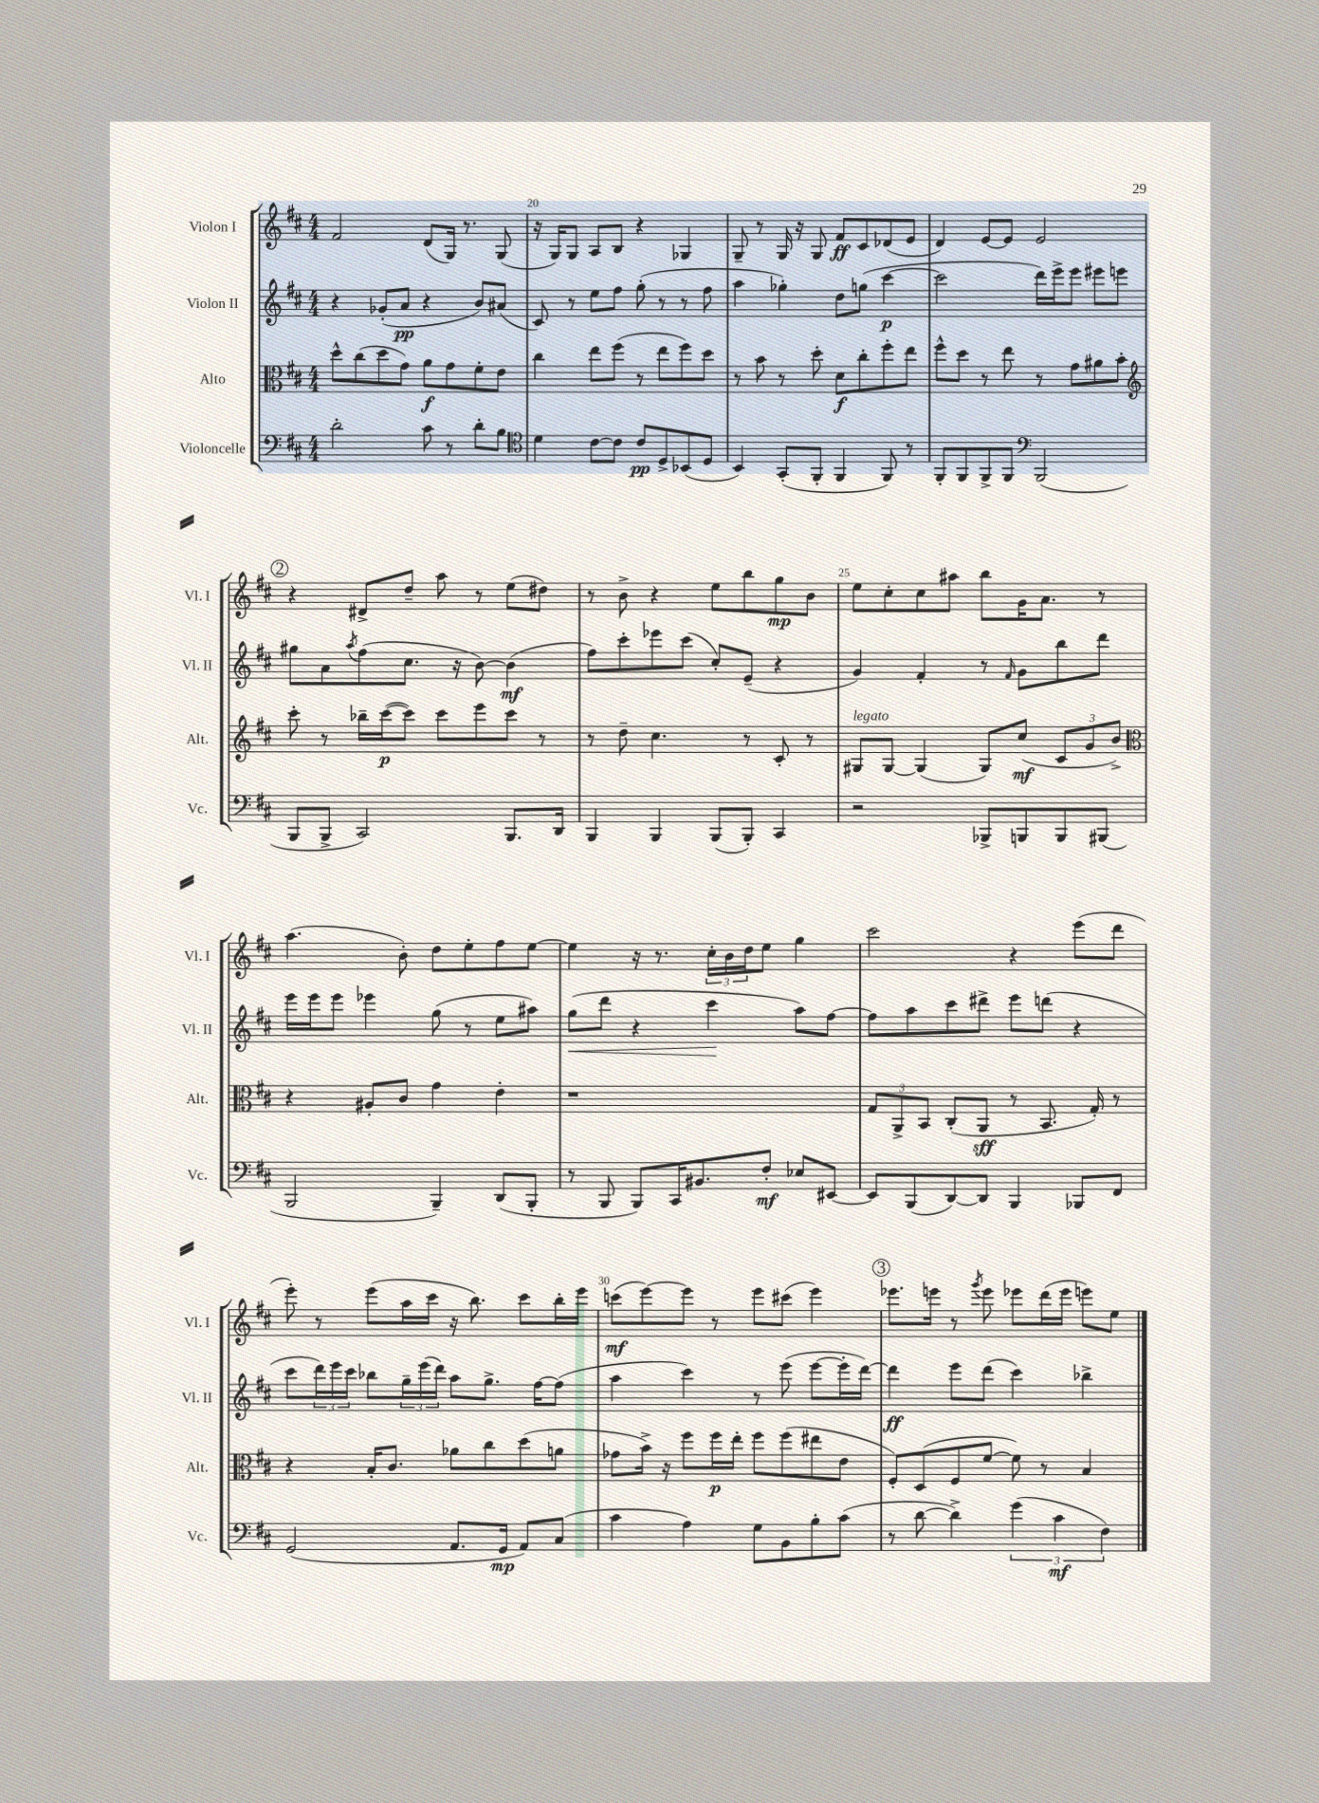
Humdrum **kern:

**kern	**kern	**kern	**kern
*staff4	*staff3	*staff2	*staff1
*clefF4	*clefC3	*clefG2	*clefG2
*k[f#c#]	*k[f#c#]	*k[f#c#]	*k[f#c#]
*M4/4	*M4/4	*M4/4	*M4/4
2d'	8dd^^	4r	2f#
.	(8cc#	.	.
.	8dd	(8g-'	.
.	8g)	8a	.
8c#	8a	4r	(8d
8r	8g	.	16G)
.	.	.	8.r
8d'	8f#'	8b)	.
8B	8e	(8a#	(8G
=	=	=	=
*clefC4	*	*	*
4d	4cc#	8c#)	16r
.	.	.	16G)
.	.	8r	8G
[8c#	8ee	8ee	8A
8c#]	(8ff#	8ff#	8B
8c#	8r	(8gg'	4r
8D^	8ee	8r	.
(8BB-	8ff#)	8r	4G-
8D	8dd	8ff#	.
=	=	=	=
4BB)	8r	4aa	8G~
.	8b	.	8r
(8GG'	8r	4gg-')	16G
.	.	.	16r
8FF#'	8dd'	.	8G
4FF#	8d	8dd	8f#
.	8cc#'	(8gg	8c#
8FF#)	8ff#'	[4ccc#	(8d-
8r	8ee	.	8e
=	=	=	=
8FF#'	8ff#^^	2ccc#]	4d)
8FF#	8dd	.	.
8FF#^	8r	.	[8e
8FF#	8ee	.	8e]
*clefF4	*	*	*
(2BBB	8r	16ddd)	2e
.	.	16eee^	.
.	8g	8eee	.
.	8a#	8eee#	.
.	8b'	8eee	.
=	=	=	=
*	*clefG2	*	*
8BBB	8ccc#'	8gg#	4r
8BBB^	8r	8a	.
.	.	8qaa	.
2CC#)	16bb-~	(8ff#	8d#^
.	([16ccc#	.	.
.	8ccc#])	8.cc#	8dd~
.	8ccc#	.	8aa
.	.	16r	.
.	8eee	[8b)	8r
8.BBB	8ccc#	(4b]	(8ee
.	8r	.	8dd#)
16DD	.	.	.
=	=	=	=
4BBB	8r	8ff#)	8r
.	8dd~	8ccc#'	8b^
4BBB	4.cc#	8eee-	4r
.	.	(8ccc#	.
(8BBB	.	8cc#')	8ee
8BBB')	8r	(8e~	8bb
4CC#	8c#'	4r	8gg
.	8r	.	8b
=	=	=	=
2r	8G#	4g)	8ee
.	[8G#	.	8cc#'
.	(4G#]	4f#'	8cc#
.	.	.	8aa#
8BBB-^	8G#)	8r	8bb
.	.	16qqf#	.
8BBB	(8cc#	8g	16g
.	.	.	8.a
8BBB	12c#	8bb	.
.	12g	.	.
(8BBB#	.	8ddd	8r
.	12b^)	.	.
=	=	=	=
*	*clefC3	*	*
2BBB	4r	16eee	(4.aa
.	.	16eee	.
.	.	8eee	.
.	8A#'	4eee-	.
.	8c#	.	8b')
4BBB~)	4g	(8gg	8dd
.	.	8r	8ee'
(8DD	4e'	8ee	8ff#
8BBB'	.	8aa#)	[8ee
=	=	=	=
8r	1r	(8gg	4ee]
8BBB	.	8ddd	.
8BBB)	.	4r	16r
.	.	.	8.r
16CC#	.	.	.
8.BB#	.	.	.
.	.	4ccc#	24cc#'
.	.	.	24b
.	.	.	24dd
8F#'	.	.	8ee
8E-	.	8aa)	4gg
[8EE#	.	[8ff#	.
=	=	=	=
8EE#]	12G	8ff#]	2ccc#
.	12AA^	.	.
(8BBB	.	8aa	.
.	12BB	.	.
[8DD)	(8C#'	8ccc#	.
8DD]	8AA	8ddd#^	.
4BBB	8r	8eee	4r
.	8.BB	(8ddd	.
8BBB-	.	4r	(8eee
.	16G')	.	.
8FF#	8r	.	8ddd
=	=	=	=
(2GG	4r	8ccc#	8eee')
.	.	24ddd)	8r
.	.	24eee	.
.	.	24ccc#	.
.	16B'	8bb-	(8eee
.	8.c#	.	.
.	.	24gg~	16aa
.	.	(24eee	.
.	.	.	16ccc#
.	.	24ddd)	.
8.AA	8a-	8aa	16r
.	.	.	8.bb)
.	8cc#	8.gg^	.
16GG	.	.	.
8AA)	(8dd	.	8ccc#
.	.	[16ff#	.
(8C#	8a	(8ff#]	16bb'
.	.	.	16eee
=	=	=	=
4c#	8g-	4aa	(8ccc
.	16b^)	.	[8eee)
.	16r	.	.
4A)	8ff#	4ccc#)	8eee]
.	16ff#	.	8r
.	16ee'	.	.
8G	8ff#	8r	8eee
8BB	(8ff#	(8eee	(8ccc#
8B'	8ee#	[8eee	4eee)
(8c#	8e	16eee']	.
.	.	[16ddd)	.
=	=	=	=
8r	8F#')	4ddd]	8.eee-
[8d	(8D	.	.
.	.	.	16eee
4d^])	8F#	8eee	8r
.	.	.	8qggg
.	[8f#	(8ddd	8eee
(6g	8f#])	4ccc#)	8eee-
.	8r	.	(16ddd
6c#	.	.	.
.	.	.	16eee-
.	4B	4bb-^	8eee)
6F#)	.	.	.
.	.	.	8ee
==	==	==	==
*-	*-	*-	*-
